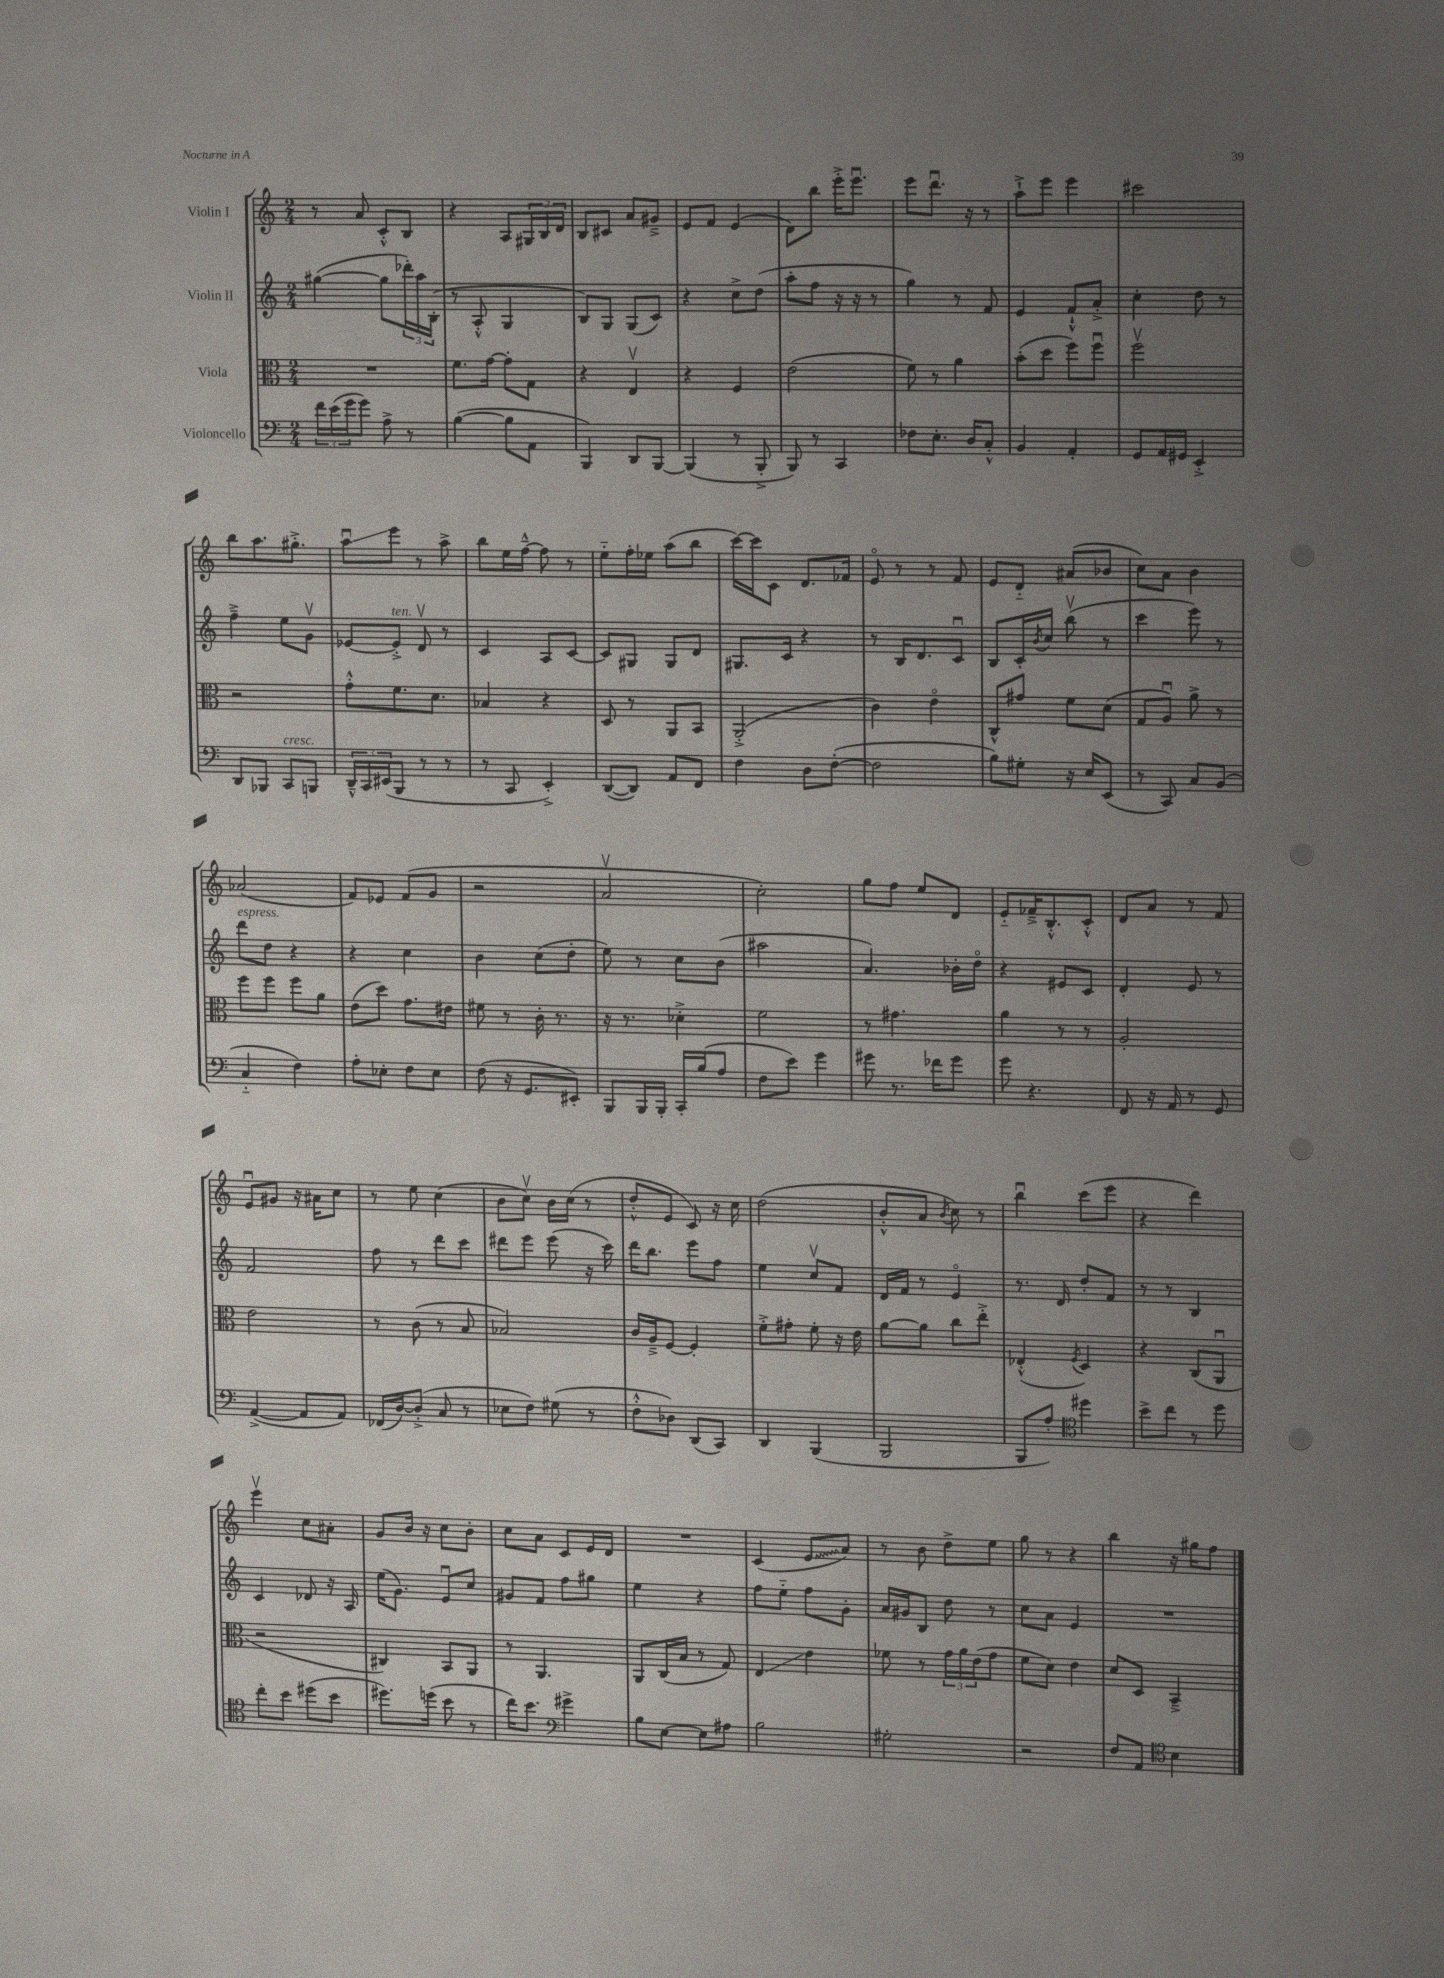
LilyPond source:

<<
\new StaffGroup <<
\new Staff = "s0" \with { instrumentName = "Violin I" } {
    \clef treble \key c \major \numericTimeSignature \time 2/4
    r8 a'8 c'8-.-^ b8 |
    r4 a8 \tuplet 3/2 { gis16 b16 d'16 } |
    b8 cis'8 a'8 gis'8---> |
    e'8 f'8 e'4( |
    d'8) b''8 e'''16-.-> e'''8.\downbow |
    e'''8 d'''8.\downbow r16 r8 |
    a''8-!-> e'''8 e'''4 |
    cis'''2 |
    b''8 a''8. gis''8.-.-> |
    a''8\downbow\glissando e'''8 r8 a''8-> |
    b''8 e''16 f''16~---^ f''8 r8 |
    e''8-_ f''16-. ees''16 a''8( b''8 |
    c'''16~) c'''16 c'8 d'8. fes'16 |
    e'8\flageolet r8 r8 f'8 |
    e'8 d'8-_ ais'8( bes'8 |
    c''8) a'8 b'4 |
    aes'2( |
    f'8) ees'8 f'8( g'8 |
    r2 |
    a'2\upbow |
    c''2-.) |
    g''8 f''8 e''8 d'8 |
    e'8-_ fes'16---> b8.-.-^ c'8-.-^ |
    d'8 a'8 r8 f'8 |
    e'8\downbow gis'8 r16 ais'16 c''8 |
    r8 e''8 c''4( |
    b'8 c''8\upbow) b'16 c''16( r8 |
    d''8-.-^ e'8 c'8) r16 c''16 |
    d''2( |
    b'8-.-^ a'8 \acciaccatura { b'8 } c''8) r8 |
    b''4\downbow c'''8( e'''8 |
    r4 d'''4) |
    e'''4\upbow c''8 ais'8-. |
    g'8 b'16 r16 c''8 b'8-. |
    c''8 a'8 c'8 e'16 d'16 |
    R2 |
    c'4( \once \override Glissando.style = #'zigzag e'8\glissando a'8) |
    r8 b'8 d''8-> e''8 |
    g''8 r8 r4 |
    b''4 r16 gis''16 f''8 \bar "|." |
}
\new Staff = "s1" \with { instrumentName = "Violin II" } {
    \clef treble \key c \major \numericTimeSignature \time 2/4
    gis''4~( gis''8 \tuplet 3/2 { des'''16-.) a''16 b16-.( } |
    r8 a8-.-^ g4 |
    b8) g8 g8( c'8) |
    r4 c''8-> d''8( |
    a''8-. f''8 r16 r16 r8 |
    g''4) r8 f'8 |
    e'4 f'8-!-^ a'8-.-> |
    c''4-. d''8 r8 |
    f''4---> e''8 g'8\upbow |
    ees'8~ ees'8-.->^\markup { \italic "ten." } d'8\upbow r8 |
    c'4 a8 c'8~ |
    c'8 gis8 gis8 d'8 |
    gis8. c'16 r4 |
    r8 b16 d'8. c'8\downbow |
    b8 c'16-. \acciaccatura { b'8 } c''16 b''8\upbow( r8 |
    c'''4 e'''8) r8 |
    d'''8^\markup { \italic "espress." } d''8 r4 |
    r4 c''4 |
    b'4 c''8( d''8-. |
    e''8) r8 c''8 b'8( |
    ais''2 |
    a'4.) bes'16-. d''16\flageolet |
    r4 eis'8 c'8 |
    d'4-. e'8 r8 |
    f'2 |
    f''8 r8 d'''8 c'''8 |
    dis'''8 e'''8 e'''8( r16 c'''16) |
    d'''16 b''8. e'''8 f''8 |
    e''4 c''8\upbow f'8 |
    d'16 f'16 r8 e'4\flageolet |
    r8. d'16 d''8-. f'8 |
    r8 r8 b4 |
    c'4 des'8 r16 a16 |
    e''16( g'8.) e'8\downbow c''8 |
    gis'8 f'8 f''8 gis''8 |
    e''4 r4 |
    f''8 e''8-_ f''8 g'8-. |
    a'16 gis'16 b8 d''8 r8 |
    c''8 a'8 e'4 |
    R2 \bar "|." |
}
\new Staff = "s2" \with { instrumentName = "Viola" } {
    \clef alto \key c \major \numericTimeSignature \time 2/4
    R2 |
    f'8. g'16~ g'8-. g8 |
    r4 e4\upbow |
    r4 f4 |
    e'2( |
    f'8) r8 a'4 |
    b'8-.( d''8 f''8) f''8\downbow |
    f''2\upbow |
    r2 |
    g'8-.-^ f'8. d'8. |
    bes4 r4 |
    d8 r8 a,8 b,8 |
    a,2-.->( |
    c'4) e'4\flageolet |
    c8-^ gis'8 f'8 d'8( |
    g8 a8\downbow) a'8-> r8 |
    f''8 f''8 f''8 a'8 |
    e'8( d''8) g'8. eis'16 |
    fis'8 r8 c'16-. r8. |
    r16 r8. des'4-.-> |
    f'2 |
    r8 gis'4. |
    a'4 r8 r8 |
    a2-. |
    e'2 |
    r8 c'8( r8 b8 |
    bes2) |
    c'16 a16---> f8~ f4-. |
    f'8-.-> gis'8-. f'8-. r16 e'16 |
    a'8~ a'8 c''8 e''8-.-> |
    ees4-.-^( \acciaccatura { f8 } d4) |
    r4 c8( a,8\downbow |
    r2 |
    cis4) b,8 a,8 |
    r8 a,4. |
    a,8 c16( b16 r8 g8) |
    e4\glissando e'4 |
    fes'8 r8 \tuplet 3/2 { g'16 a'16 e'16( } g'8 |
    f'8 d'8) e'4 |
    d'8 d8 b,4---> \bar "|." |
}
\new Staff = "s3" \with { instrumentName = "Violoncello" } {
    \clef bass \key c \major \numericTimeSignature \time 2/4
    \tuplet 3/2 { f'16 e'16( g'16 } g'8) a8-> r8 |
    b4~( b8 a,8 |
    b,,4) d,8 b,,8~ |
    b,,4( r8 b,,8-.-> |
    b,,8) r8 c,4 |
    fes8 e8.-. d16 c8-.-^ |
    b,4 a,4-. |
    g,8 a,16 gis,16 e,4-.-> |
    d,8 bes,,8 c,8^\markup { \italic "cresc." } b,,8 |
    \tuplet 3/2 { d,16---^ c,16 eis,16( } b,,8 r8 r8 |
    r8 c,8 e,4-.->) |
    d,8~( d,8) a,8 f,8 |
    f4 d8 f8~-.( |
    f2 |
    b8) gis8-. r16 e16 e,8( |
    r8 c,8) c8 b,8( |
    c4-_ f4) |
    a8-. ees8-. f8 ees8 |
    f8( r16 g,8. eis,8-.) |
    b,,8 b,,16 b,,16-. c,16-. b16( a8 |
    f8 e'8) g'4 |
    gis'8 r8. fes'16 gis'8 |
    g'8 r4. |
    f,8 r16 a,16 r8 g,8 |
    a,4~->( a,8 a,8) |
    fes,16( d16~) d8-.->( c8 r8 |
    ees8 f8) gis8( r8 |
    f8-.-^ des8) d,8( c,8) |
    d,4 b,,4( |
    b,,2 |
    b,,8 a8-.) \clef tenor dis''4 |
    b'8-> c''8 r8 d''8 |
    c''8-. b'8 dis''8( b'8 |
    dis''8.) d''16( b'8 r8 |
    c''16) b'8. \clef bass gis'4-> |
    b8 e8~ e8 ais8 |
    b2 |
    gis2-. |
    r2 |
    f8 a,8 \clef tenor b4 \bar "|." |
}
>>
>>
\layout { \context { \Score \remove "Bar_number_engraver" } }
